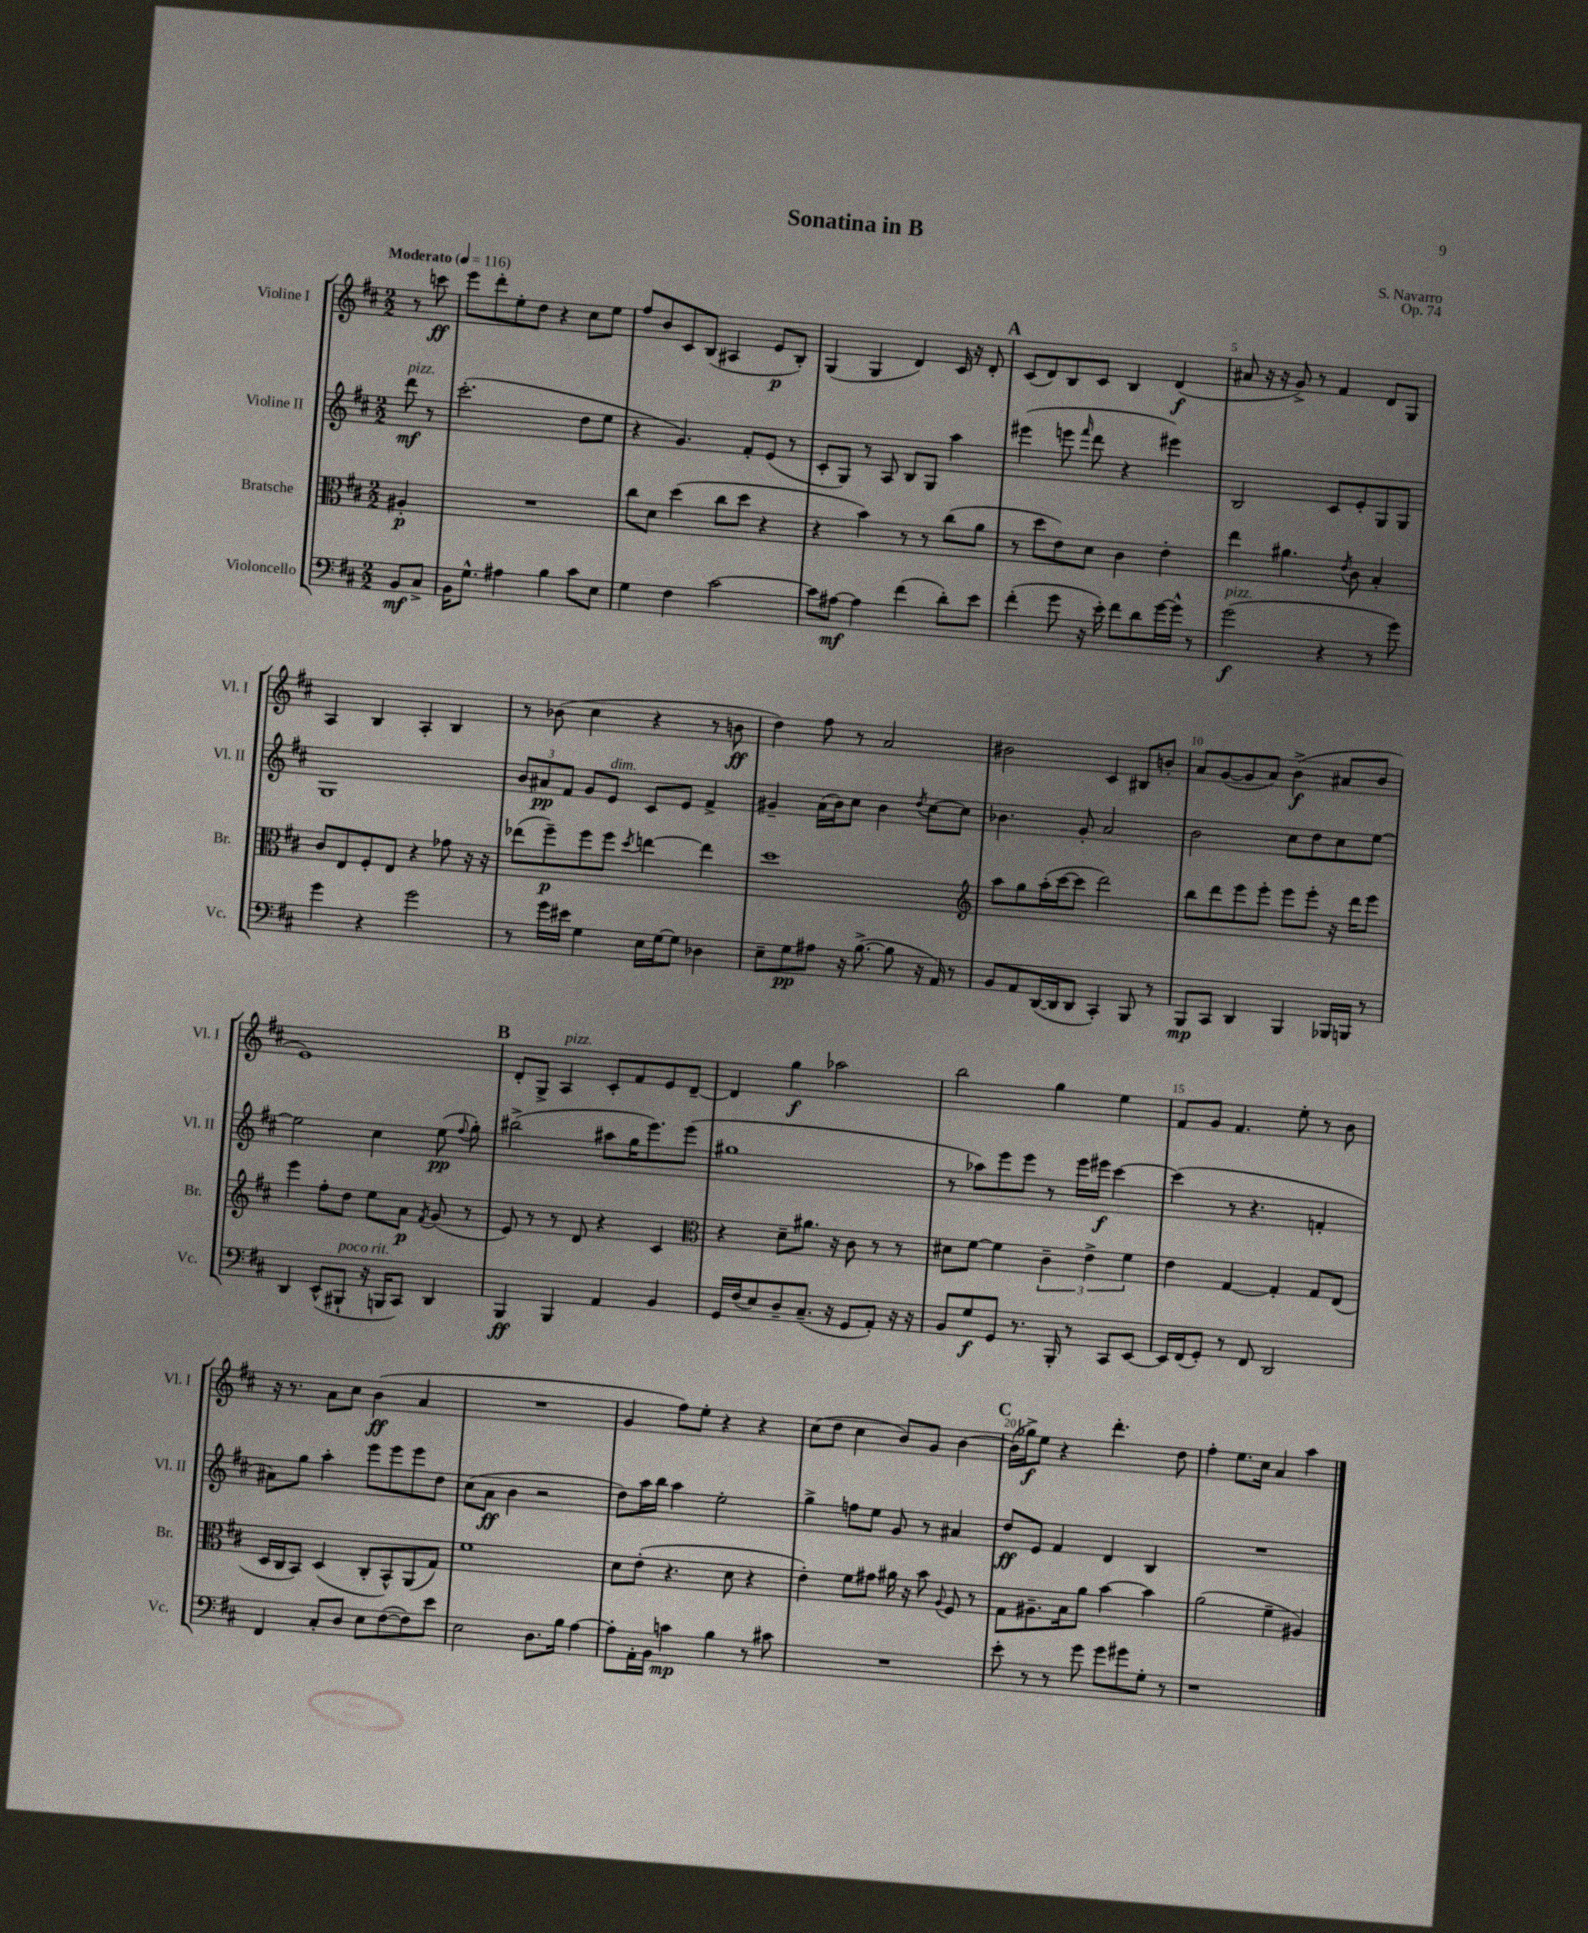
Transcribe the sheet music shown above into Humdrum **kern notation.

**kern	**kern	**kern	**kern
*staff4	*staff3	*staff2	*staff1
*clefF4	*clefC3	*clefG2	*clefG2
*k[f#c#]	*k[f#c#]	*k[f#c#]	*k[f#c#]
*M2/2	*M2/2	*M2/2	*M2/2
*MM116	*MM116	*MM116	*MM116
8BB	4A#'	8ddd	8r
8C#^	.	8r	8ccc
=	=	=	=
16BB	1r	(2.ccc#'	8eee
8.G^^	.	.	.
.	.	.	8ddd'
4A#	.	.	8ee'
.	.	.	8dd
4B	.	.	4r
8c#	.	8dd	8cc#
8E	.	8ee	8ee
=	=	=	=
4G	8cc#	4r	8ff#
.	8d	.	8b
4F#	(4dd	4.g)	8c#
.	.	.	(8B
[2c#	8cc#	.	4A#
.	8dd	8f#'	.
.	4r	(8e	8e
.	.	8r	8B')
=	=	=	=
8c#]	4r	8c#'	(4G
[8A#	.	8G)	.
4A#]	4b)	8r	4G
.	.	8A	.
(4f#	8r	8B	4d)
.	8r	8G	.
8d')	(8cc#	4aa	16c#
.	.	.	16r
8e	8a	.	8d'
=	=	=	=
(4f#'	8r	(4eee#	(8c#
.	8dd	.	8d)
8g	8e)	8eee	8B
.	.	16qqfff#	.
16r	8d	8ddd	8c#
16e')	.	.	.
8f#	4c#	4r	4B
8d	.	.	.
[16g	4e'	4eee#)	(4d
16g^^]	.	.	.
8r	.	.	.
=	=	=	=
(2g	4ee	2B	8a#
.	.	.	16r
.	.	.	16r
.	4.a#	.	8g^)
.	.	.	8r
4r	.	8c#	4f#
.	8qe	.	.
.	8c#	8e'	.
8r	4B'	8G	8d
8g)	.	8G	8G
=	=	=	=
4g	8c#	1G	4A
.	8E	.	.
4r	8F#'	.	4B
.	8E	.	.
2g	4r	.	4A'
.	8g-	.	4B
.	16r	.	.
.	16r	.	.
=	=	=	=
8r	(8ee-	12b	8r
.	.	12a#	.
16g	8ff#~)	.	(8b-
.	.	12f#	.
16e#	.	.	.
4G	8ff#	8g	4cc#
.	8ff#	8e	.
.	8qdd	.	.
16E	[4ee	8c#	4r
[16G	.	.	.
8G]	.	8e	.
4D-	4ee]	4f#^	8r
.	.	.	8b
=	=	=	=
8E~	1dd	4g#~	4dd)
8G	.	.	.
8A#	.	(16a	8ff#
.	.	16b)	.
16r	.	8cc#	8r
([8.B^	.	.	.
.	.	4b	2a
8B]	.	.	.
.	.	8qdd	.
16r	.	[8cc#	.
16AA)	.	.	.
8r	.	8cc#]	.
=	=	=	=
*	*clefG2	*	*
8BB	8aa	4.b-	2b#
8AA	8gg	.	.
([16DD	(16aa'	.	.
16DD]	[16ccc#	.	.
8DD	8ccc#]	8g'	.
4CC#')	2ddd)	2a	4c#
8BBB	.	.	8B#
8r	.	.	8b'
=	=	=	=
8BBB	8bb	2b	8a
8CC#	8ddd	.	([8g
4DD	8eee	.	8g]
.	8eee'	.	8a)
4BBB	8eee	8cc#	(4b^
.	8eee'	8dd	.
16BBB-	16r	8cc#	8a#
16BBB	16ddd	.	.
8r	8eee	[8ee	8b
=	=	=	=
4DD	4eee	2ee]	1e)
(8EE^^	8ff#'	.	.
8BBB#`	8dd	.	.
16r	8ee	4cc#	.
16BBB	.	.	.
8CC#)	8a	.	.
.	8qf#	.	.
4DD	(8g	(8ee	.
.	.	8qqff#	.
.	8r	8gg')	.
=	=	=	=
4BBB	8e)	(2bb#^	8d'
.	8r	.	8G^
4BBB	8r	.	4A
.	8d	.	.
4AA	4r	8aa#	8c#'
.	.	16gg	8f#
.	.	8.eee)	.
4BB	4c#	.	8e
.	.	(8eee	[8d~
=	=	=	=
*	*clefC3	*	*
16GG	4r	1gg#	4d]
(16F#	.	.	.
8E)	.	.	.
8D~	8d~	.	4gg
(8.C#~	8.a#	.	.
.	.	.	2aa-
16r	16r	.	.
8GG	8c#	.	.
8AA')	8r	.	.
16r	8r	.	.
16r	.	.	.
=	=	=	=
8BB	8d#	8r	2bb
8G	[8f#	8aa-)	.
8GG	4f#]	8eee	.
8.r	.	8eee	.
.	6c#~	8r	4gg
16BBB'	.	.	.
8r	.	16eee	.
.	6e^	.	.
.	.	16eee#	.
8CC#	.	[4ccc#	4ee
.	6f#	.	.
[8EE	.	.	.
=	=	=	=
16EE]	4e	(4ccc#]	8f#
(16FF#	.	.	.
8GG')	.	.	8g
8r	[4G	8r	4.f#
8FF#	.	4.r	.
2DD	4G']	.	.
.	.	.	8ee'
.	8G	4f'	8r
.	(8E	.	8b
=	=	=	=
4FF#	16D	8a#)	16r
.	16C#	.	8.r
.	8BB)	8gg	.
8C#'	(4D	4aa'	8a
8D	.	.	8cc#
8E	8C#'	8eee	(4b
([8F#	8BB^^)	8eee	.
8F#])	(8AA	8eee	4a
8e	8G)	8dd	.
=	=	=	=
2E	1f#	(8cc#	1r
.	.	8a	.
.	.	4b	.
8.D	.	2r	.
16B	.	.	.
[4A	.	.	.
=	=	=	=
8A']	8d	8dd)	4g
16AA'	(8e'	16aa	.
16BB	.	16bb	.
4c	4.r	4aa	8ff#)
.	.	.	8ee'
4B	.	2ee'	4r
.	8d	.	.
8r	4r	.	4r
8c#	.	.	.
=	=	=	=
1r	4e')	4gg^	(8cc#
.	.	.	8dd
.	8f#	8ff	4cc#
.	8g#	8ee	.
.	16a#	8g	8b)
.	16r	.	.
.	8b	8r	8g
.	8qqA	.	.
.	8F#	4a#	[4b
.	8r	.	.
=	=	=	=
8e'	8G	8dd	(16b]
.	.	.	16gg-^)
8r	8.A#~	8e	8ee
8r	.	4f#	4r
.	16B	.	.
8g	8a	.	.
8g	[4b	4d	4.ddd'
8g#	.	.	.
8G'	4b]	4B	.
8r	.	.	8dd
=	=	=	=
1r	(2a	1r	4ff#'
.	.	.	8.ee
.	.	.	16cc#
.	4f#~	.	4a
.	4A#)	.	4aa
==	==	==	==
*-	*-	*-	*-
